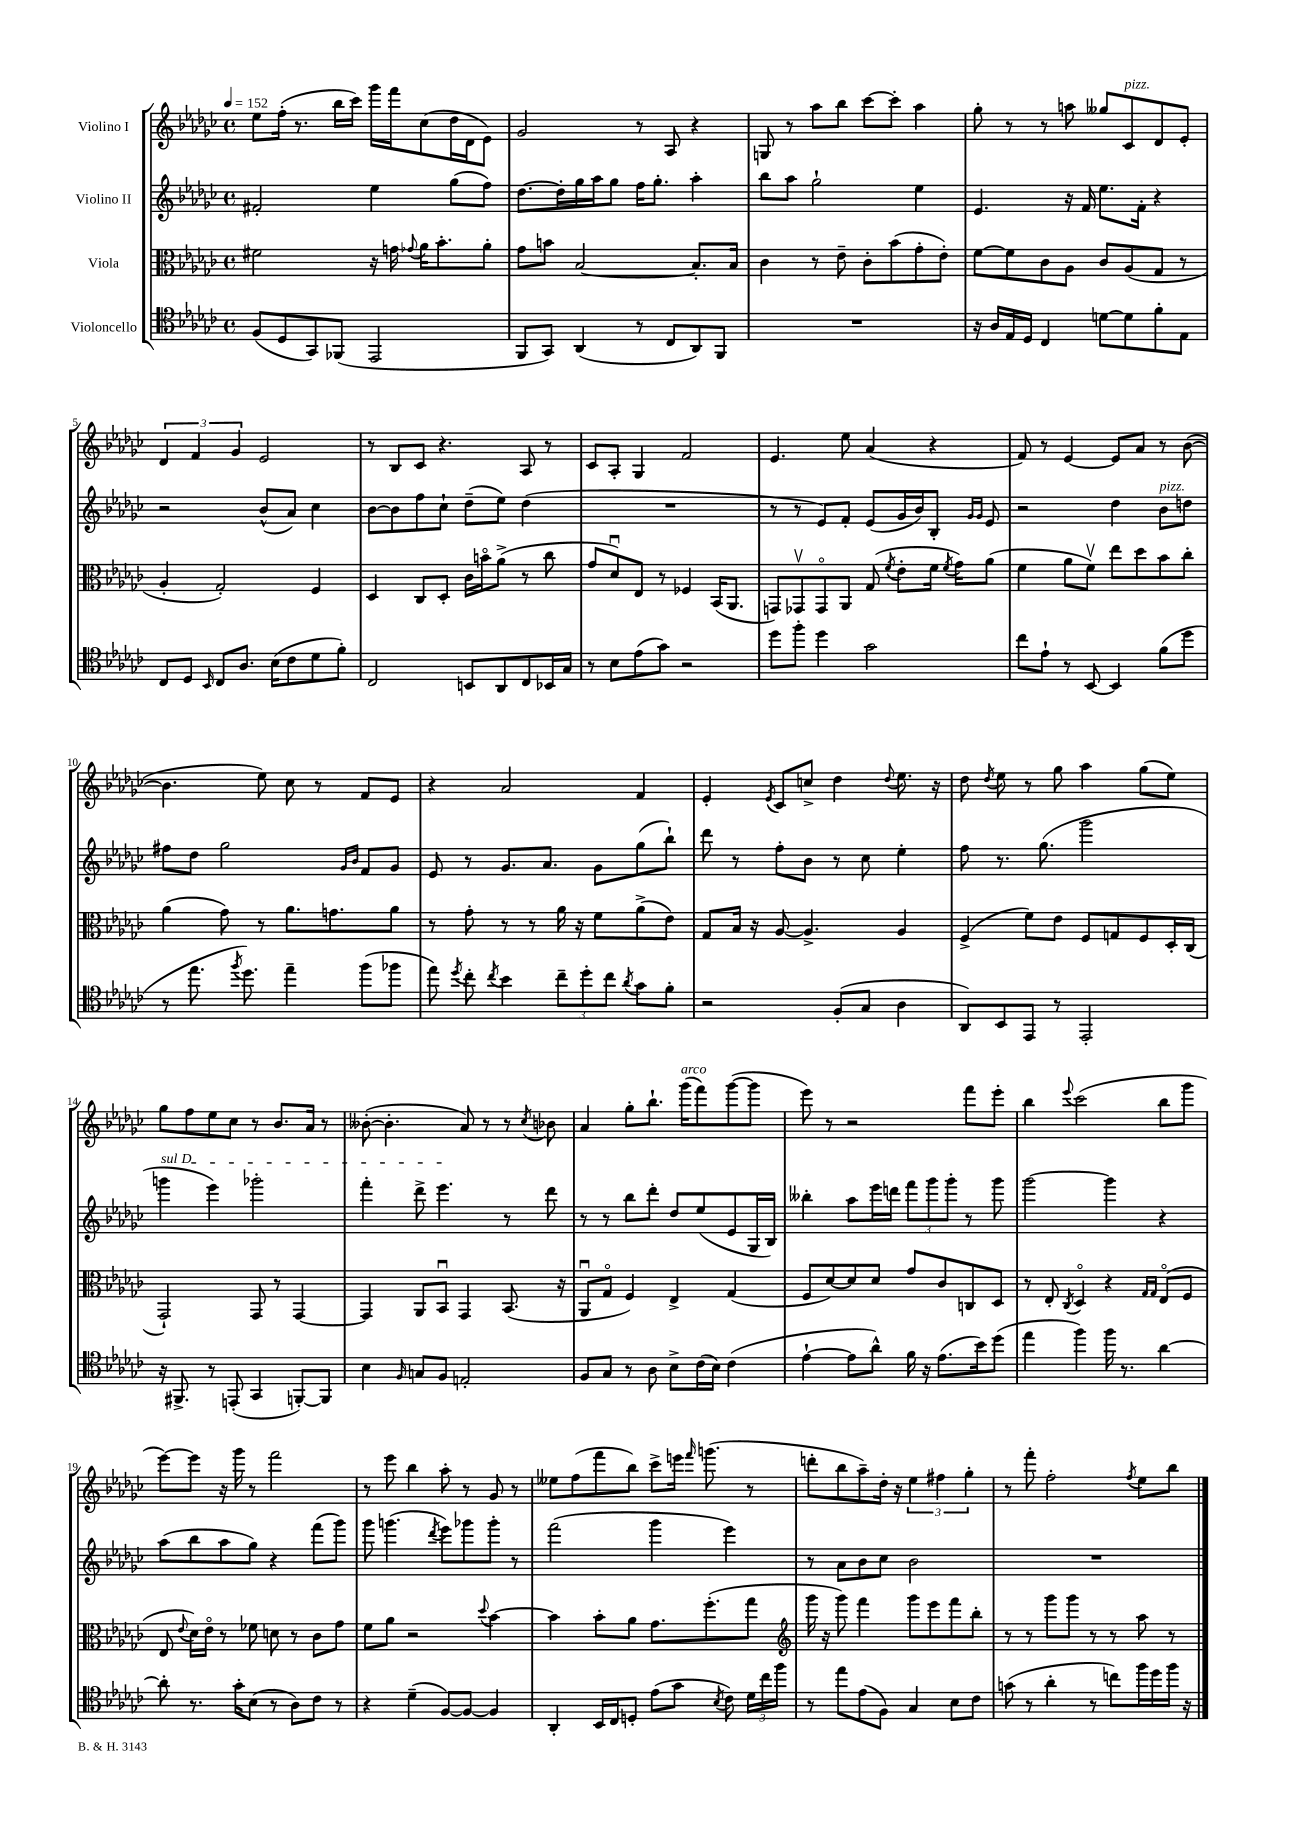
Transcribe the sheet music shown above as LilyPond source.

<<
\new StaffGroup <<
\new Staff = "s0" \with { instrumentName = "Violino I" } {
    \clef treble \key ges \major \defaultTimeSignature \time 4/4 \tempo 4 = 152
    \autoBeamOff ees''8[ f''16]-.( r8. bes''16[ ces'''16]) ges'''16[ f'''16 ces''8( des''16 des'16 ees'8]) |
    ges'2 r8 aes8 r4 |
    g8 r8 aes''8[ bes''8] ces'''8[~ ces'''8]-. aes''4 |
    ges''8-. r8 r8 a''8 geses''8[ ces'8^\markup { \italic "pizz." } des'8 ees'8]-. |
    \tuplet 3/2 { des'4 f'4 ges'4 } ees'2 |
    r8 bes8[ ces'8] r4. aes8 r8 |
    ces'8[ aes8]-. ges4 f'2 |
    ees'4. ees''8 aes'4( r4 |
    f'8) r8 ees'4~ ees'8[ aes'8] r8 bes'8~( |
    bes'4. ees''8) ces''8 r8 f'8[ ees'8] |
    r4 aes'2 f'4 |
    ees'4-. \acciaccatura { ees'8 } ces'8[ c''8]-> des''4 \appoggiatura { des''8 } ees''8. r16 |
    des''8 \acciaccatura { des''8 } ees''8 r8 ges''8 aes''4 ges''8[( ees''8]) |
    ges''8[ f''8 ees''8 ces''8] r8 bes'8.[ aes'16] r8 |
    beses'8~-.( beses'4.-. aes'8) r8 r8 \acciaccatura { ces''8 } bes'8 |
    aes'4 ges''8[-. bes''8.]-! ges'''16[^\markup { \italic "arco" }( f'''8) ges'''8~( ges'''8] |
    ees'''8) r8 r2 f'''8[ ees'''8]-. |
    bes''4 \appoggiatura { ees'''8 } ces'''2( bes''8[ ges'''8] |
    ees'''8[~) ees'''8] r16 ges'''16 r8 f'''2 |
    r8 ees'''8 bes''4 aes''8-. r8 ges'8 r8 |
    eeses''8[ f''8( f'''8 bes''8]) ces'''8[-> e'''16] \grace { f'''16 } g'''8.( r8 |
    d'''8[-. bes''8 aes''8--) des''16]-. r16 \tuplet 3/2 { ees''4 fis''4 ges''4-. } |
    r8 f'''8-. f''2-. \acciaccatura { f''8 } ees''8[ bes''8] \bar "|." |
}
\new Staff = "s1" \with { instrumentName = "Violino II" } {
    \clef treble \key ges \major \defaultTimeSignature \time 4/4
    \autoBeamOff fis'2-. ees''4 ges''8[( f''8]) |
    des''8.[~ des''16-. ges''16 aes''16 ges''8] f''16[ ges''8.]-. aes''4-. |
    bes''8[ aes''8] ges''2-! ees''4 |
    ees'4. r16 f'16 ees''8.[ f'16]-. r4 |
    r2 bes'8[-^( aes'8]) ces''4 |
    bes'8[~ bes'8 f''8 ces''8]-! des''8[--( ees''8]) des''4( |
    R1 |
    r8 r8 ees'8[) f'8]-. ees'8[( ges'16 bes'16) bes8]-. \grace { ges'16[ ges'16] } ees'8 |
    r2 des''4 bes'8[^\markup { \italic "pizz." } d''8] |
    fis''8[ des''8] ges''2 \grace { ges'16[ bes'16] } f'8[ ges'8] |
    ees'8 r8 ges'8.[ aes'8.] ges'8[ ges''8( bes''8]-!) |
    des'''8 r8 f''8[-. bes'8] r8 ces''8 ees''4-. |
    f''8 r8. ges''8.( ges'''2 |
    \once \override TextSpanner.bound-details.left.text = \markup { \italic "sul D" } g'''4\startTextSpan ees'''4) ges'''2-. |
    f'''4-. des'''8-> ees'''4.\stopTextSpan r8 des'''8 |
    r8 r8 bes''8[ des'''8]-. des''8[ ees''8( ees'8 ges16 bes16]) |
    beses''4-. aes''8[ ees'''16 d'''16] \tuplet 3/2 { f'''8[ ges'''8 ges'''8]-. } r8 ges'''8 |
    ges'''2~ ges'''4 r4 |
    aes''8[( bes''8 aes''8 ges''8]) r4 f'''8[( ges'''8]) |
    ges'''8 g'''4.( \acciaccatura { des'''8 } ees'''8[) ges'''8 ges'''8]-. r8 |
    f'''2( ges'''4 ees'''4) |
    r8 aes'8[ bes'8 ces''8] bes'2 |
    R1 \bar "|." |
}
\new Staff = "s2" \with { instrumentName = "Viola" } {
    \clef alto \key ges \major \defaultTimeSignature \time 4/4
    \autoBeamOff fis'2 r16 g'16 \appoggiatura { ges'8 } aes'16[ bes'8.-. aes'8]-. |
    ges'8[ b'8] bes2~ bes8.[-. bes16] |
    ces'4 r8 ees'8-- ces'8[-. bes'8( ges'8-. ees'8]-.) |
    f'8[~ f'8 ces'8 aes8] ces'8[ aes8( ges8] r8 |
    aes4-. ges2-.) f4 |
    des4 ces8[ des8]-. ces'16[ b'16\flageolet aes'8]->( r8 ces''8 |
    ges'8[ des'8\downbow) ees8] r8 fes4 bes,16[( aes,8.] |
    g,8[) ges,8\upbow ges,8\flageolet aes,8] ges8( \acciaccatura { f'8 } ees'8[-. f'16] \acciaccatura { f'8 } ges'16[) aes'8]( |
    f'4 aes'8[ f'8]\upbow) ees''8[ des''8 bes'8 ces''8]-. |
    aes'4( ges'8) r8 aes'8.[ g'8. aes'8] |
    r8 ges'8-. r8 r8 aes'16 r16 f'8[ aes'8->( ees'8]) |
    ges8[ bes16] r16 aes8~ aes4.-> aes4 |
    f4->( f'8[) ees'8] f8[ g8 f8 des16-. ces16]( |
    ges,2-!) ges,8 r8 ges,4~ |
    ges,4 aes,8[ bes,8]\downbow ges,4 bes,8.( r16 |
    aes,8[\downbow ges8]\flageolet f4) ees4-> ges4( |
    f8[ des'8~) des'8 des'8] ges'8[ ces'8 c8 des8] |
    r8 ees8-. \acciaccatura { ces8 } des4\flageolet r4 \grace { ges16[ ges16] } ees8[\flageolet( f8] |
    ees8 \appoggiatura { ees'8 } des'16[) ees'16]\flageolet r8 fes'8 d'8 r8 ces'8[ ges'8] |
    f'8[ aes'8] r2 \appoggiatura { des''8 } bes'4~ |
    bes'4 bes'8[-. aes'8] ges'8.[ f''8.-.( ges''8] |
    \clef treble ges'''16 r16 ges'''8) f'''4 ges'''8[ ees'''8 f'''8 bes''8]-. |
    r8 r8 ges'''8[ ges'''8] r8 r8 aes''8 r8 \bar "|." |
}
\new Staff = "s3" \with { instrumentName = "Violoncello" } {
    \clef tenor \key ges \major \defaultTimeSignature \time 4/4
    \autoBeamOff f8[( des8 ges,8) fes,8]( ees,2 |
    f,8[ ges,8]) aes,4( r8 ces8[ aes,8) f,8] |
    R1 |
    r16 aes16[ ees16 des16] ces4 d'8[~ d'8 f'8-. ees8] |
    ces8[ des8] \grace { bes,16 } ces8[ aes8.] bes16[( ces'8 des'8 f'8]-.) |
    ces2 b,8[ aes,8 ces8 bes,16 ges16] |
    r8 bes8[ ees'8( ges'8]) r2 |
    des''8[ f''8]-. des''4 ges'2 |
    ces''8[ ees'8]-! r8 bes,8~ bes,4 f'8[( des''8] |
    r8 ees''8. \acciaccatura { f''8 } des''8.) ees''4-- f''8[( fes''8] |
    ees''8) \acciaccatura { des''8 } ces''8-. \acciaccatura { ces''8 } bes'4 \tuplet 3/2 { ces''8[-- des''8-. ces''8] } \acciaccatura { aes'8 } ges'8[ f'8]-. |
    r2 f8[-.( ges8] aes4 |
    aes,8[) bes,8 ees,8] r8 ees,2-. |
    r16 fis,8.-> r8 e,8-.( ges,4 f,8[~-.) f,8] |
    bes4 \grace { f16 } g8[ f8] e2-. |
    f8[ ges8] r8 aes8 bes8[-> ces'16( bes16]) ces'4( |
    ees'4~-! ees'8[ aes'8]-^) f'16 r16 ees'8.[( bes'16) des''8]( |
    ees''4 f''4) f''16 r8. aes'4~ |
    aes'8-. r8. ges'16[-. bes8]( r8 aes8[) ces'8] r8 |
    r4 des'4--( f8[~) f8]~ f4 |
    aes,4-. bes,16[ ces16 d8]-. ees'8[( ges'8] \acciaccatura { bes8 } ces'8) \tuplet 3/2 { des'16[ ces''16 f''16] } |
    r8 ees''8[ ees'8( f8]) ges4 bes8[ ces'8] |
    g'8( r8 aes'4-. r8 c''8[) f''16 des''16 f''16] r16 \bar "|." |
}
>>
>>
